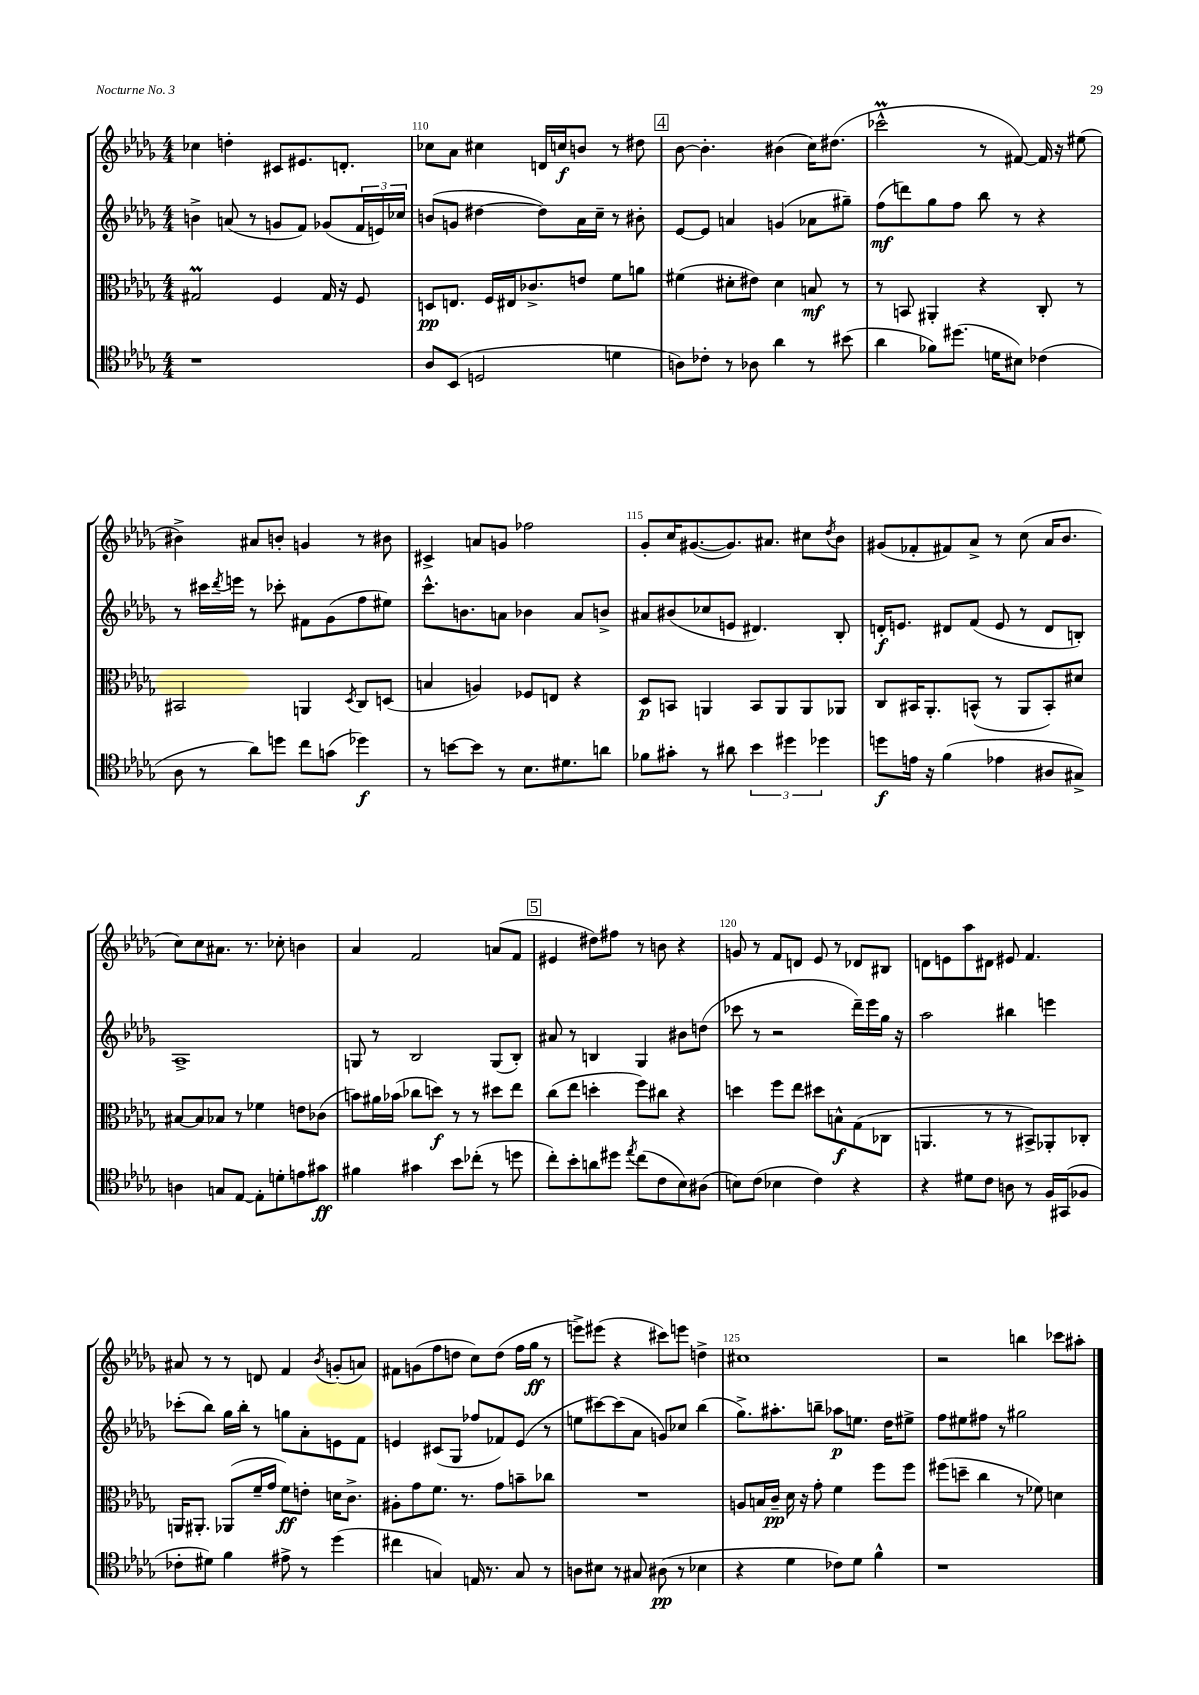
<<
\new StaffGroup <<
\new Staff = "s0" {
    \clef treble \key des \major \numericTimeSignature \time 4/4
    ces''4 d''4-. cis'8 eis'8. d'8.-. |
    ces''8 aes'8 cis''4 d'16 c''16\f b'8 r8 dis''8 |
    \mark \markup { \box "4" } bes'8~ bes'4.-. bis'4( c''16) dis''8.( |
    ces'''2-^\prall r8 fis'8~) fis'16 r16 eis''8( |
    bis'4->) ais'8 b'8-. g'4 r8 bis'8 |
    cis'4-> a'8 g'8 fes''2 |
    ges'8-. c''16 gis'8.~( gis'8.) ais'8. cis''8 \acciaccatura { des''8 } bes'8 |
    gis'8( fes'8-. fis'8) aes'8-> r8 c''8( aes'16 bes'8. |
    c''8) c''8 ais'8. r8. ces''8-. b'4 |
    aes'4 f'2 a'8( f'8 |
    \mark \markup { \box "5" } eis'4 dis''8) fis''8 r8 b'8 r4 |
    g'8 r8 f'8 d'8 ees'8 r8 des'8 bis8 |
    d'8 e'8 aes''8 dis'8 eis'8 f'4. |
    ais'8 r8 r8 d'8 f'4 \acciaccatura { bes'8 } g'8-.( a'8) |
    fis'8 g'8( f''8 d''8 c''8) d''8( f''16 ges''16\ff r8 |
    e'''8->) eis'''8( r4 cis'''8) e'''8 d''4-> |
    cis''1 |
    r2 b''4 ces'''8 ais''8-. \bar "|." |
}
\new Staff = "s1" {
    \clef treble \key des \major \numericTimeSignature \time 4/4
    b'4-> a'8( r8 g'8 f'8) ges'8( \tuplet 3/2 { f'16 e'16) ces''16 } |
    b'8( g'8 dis''4~ dis''8) aes'16 c''16-- r8 bis'8-. |
    \mark \markup { \box "4" } ees'8~ ees'8 a'4 g'4( aes'8 gis''8--) |
    f''8\mf( d'''8) ges''8 f''8 bes''8 r8 r4 |
    r8 cis'''16 \acciaccatura { des'''8 } e'''16 r8 ces'''8-. fis'8 ges'8( f''8 eis''8) |
    c'''8.-^ b'8. a'8 bes'4 a'8 b'8-> |
    ais'8 bis'8( ces''8 e'8 dis'4.) bes8-. |
    d'16-.\f e'8. dis'8 f'8( e'8 r8 dis'8 b8-.) |
    aes1-> |
    g8 r8 bes2 g8( bes8-.) |
    \mark \markup { \box "5" } ais'8 r8 b4 ges4 bis'8 d''8( |
    ces'''8 r8 r2 des'''16--) ees'''16 ges''16 r16 |
    aes''2 bis''4 e'''4 |
    ces'''8-.( bes''8) ges''16 bes''16-. r8 g''8 aes'8-. e'8 f'8 |
    e'4 cis'8( ges8 fes''8 fes'8) e'8( r8 |
    e''8 cis'''8~) cis'''8( aes'8 g'8) ces''8 bes''4( |
    ges''8.->) ais''8.-. b''8-- aes''8\p e''8. des''16 eis''8-> |
    f''8 eis''8 fis''8 r8 gis''2 \bar "|." |
}
\new Staff = "s2" {
    \clef alto \key des \major \numericTimeSignature \time 4/4
    gis2\prall f4 gis16 r16 f8 |
    d8\pp e8. f16 eis16 ces'8.-> e'8 f'8 a'8 |
    \mark \markup { \box "4" } fis'4( dis'8-. eis'8) dis'4 b8\mf r8 |
    r8 b,8 ais,4-. r4 c8-. r8 |
    bis,2 a,4 \acciaccatura { des8 } c8 d8( |
    b4 a4) fes8 e8 r4 |
    des8\p b,8 a,4 b,8 a,8 a,8 aes,8 |
    c8 bis,16 aes,8.-. b,8-^( r8 aes,8 b,8-.) dis'8 |
    bis8~ bis8 bes8 r8 fes'4 e'8 ces'8( |
    b'8) ais'16 bes'16( ces''8 d''8\f) r8 r8 dis''8 ees''8 |
    \mark \markup { \box "5" } c''8( ees''8 d''4-. f''8) cis''8 r4 |
    d''4 f''8 ees''8 dis''8 b8-^\f ges8( ces8 |
    a,4. r8 r8 bis,8->) aes,8-. ces8-. |
    a,16 ais,8.-. aes,8( f'16-- ges'16 f'8\ff) e'8-. d'16 c'8.-> |
    ais8-. ges'8 f'8. r8. ges'8 b'8-- ces''8 |
    R1 |
    a8 b16 c'16--\pp des'16 r16 ges'8-. f'4 f''8 f''8 |
    fis''8( d''8-- c''4 r8 fes'8) d'4 \bar "|." |
}
\new Staff = "s3" {
    \clef tenor \key des \major \numericTimeSignature \time 4/4
    r1 |
    aes8 bes,8( d2 d'4 |
    \mark \markup { \box "4" } a8) ces'8-. r8 aes8 aes'4 r8 bis'8( |
    aes'4 fes'8) dis''8.( d'16 bis8) ces'4( |
    aes8 r8 aes'8) d''8 c''8 g'8( des''4\f) |
    r8 b'8~ b'8 r8 bes8. dis'8. a'8 |
    fes'8 gis'8-. r8 ais'8 \tuplet 3/2 { bes'4 dis''4 des''4 } |
    d''8\f e'16 r16 f'4( ees'4 ais8 gis8->) |
    a4 g8 ees8~ ees8-. d'8-. e'8 gis'8\ff |
    fis'4 gis'4 bes'8 ces''8-.( r8 d''8 |
    \mark \markup { \box "5" } c''8-.) bes'8-. a'8 dis''8 \acciaccatura { ees''8 } c''8( c'8 bes8) ais8( |
    b8) c'8( bes4 c'4) r4 |
    r4 dis'8 c'8 a8 r8 f16 gis,16( fes8 |
    ces'8-. dis'8) f'4 eis'8-> r8 des''4( |
    cis''4 g4) e16 r8. g8 r8 |
    a8 bis8 r8 gis8 ais8\pp( r8 bes4 |
    r4 des'4 ces'8) des'8 f'4-^ |
    r1 \bar "|." |
}
>>
>>
\layout { \context { \Score currentBarNumber = #109 \override BarNumber.break-visibility = ##(#f #t #t) barNumberVisibility = #(every-nth-bar-number-visible 5) } }
